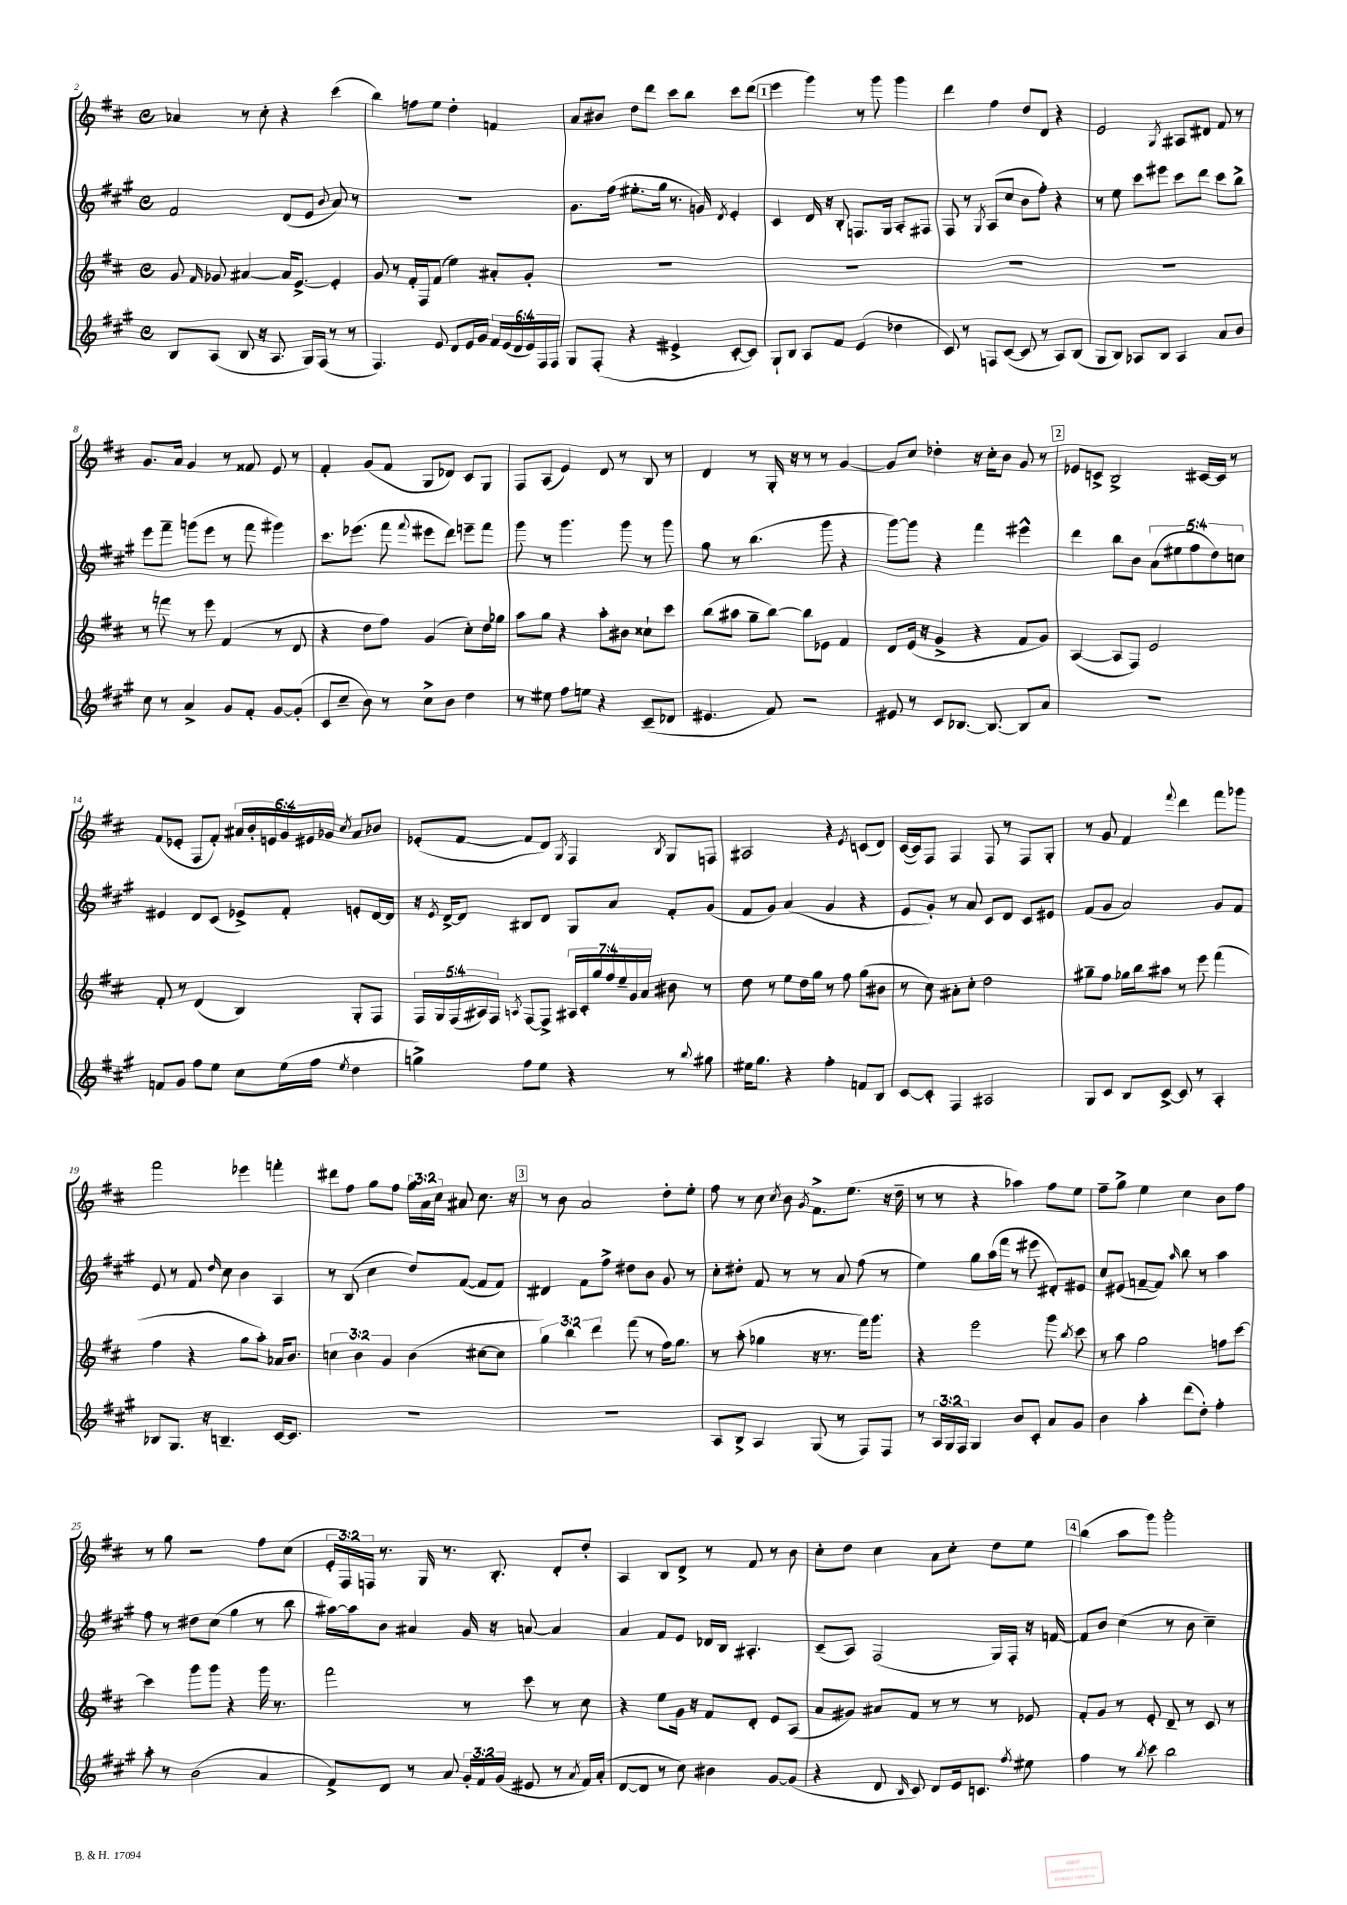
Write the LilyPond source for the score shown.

<<
\new StaffGroup <<
\new Staff = "s0" {
    \clef treble \key d \major \defaultTimeSignature \time 4/4 \override Staff.TupletNumber.text = #tuplet-number::calc-fraction-text
    \autoBeamOff aes'4 r8 cis''8-. r4 cis'''4( |
    b''4) f''8[ e''8] d''4-. f'4 |
    a'8[ bis'8] d''8[ d'''8] cis'''8[ b''8] cis'''8[ d'''8]( |
    \mark \markup { \box "1" } e'''4 g'''4) r8 g'''8 g'''4 |
    d'''4 fis''4 d''8[ d'8] r4 |
    e'2 \acciaccatura { g8 } ais8[ dis'8] fis'8 r8 |
    g'8.[ a'16] g'4 r8 fisis'8 e'8 r8 |
    fis'4-. g'8[( fis'8] g8[ des'8]) cis'8[ g8] |
    fis8[ a8]( e'4) d'8 r8 b8 r8 |
    d'4 r8 g16-. r16 r8 r8 g'4~ |
    g'8[ cis''8] des''4-. r16 cis''16[-. b'8] g'8 r8 |
    \mark \markup { \box "2" } ees'8[ c'8]-> b2-> cis'16[~ cis'16] r8 |
    fis'8[( ees'8]-. fis8[ fis'8]-.) \tuplet 6/4 { ais'16[ b'16-. e'16 g'16 eis'16 ges'16] } \acciaccatura { cis''8 } ais'8[ bes'8] |
    ees'8[-.( fis'8]~ fis'8[ d'8]) \acciaccatura { g8 } fis4 \acciaccatura { b8 } g8[ f8] |
    ais2 r4 \acciaccatura { e'8 } c'8[( d'8]) |
    cis'16[~( cis'16) fis8] fis4 fis8 r8 fis8[ g8]-. |
    r8 g'8 fis'4 \appoggiatura { fis'''8 } d'''4 fis'''8[ ges'''8] |
    fis'''2 ees'''4 f'''4-. |
    dis'''8[ fis''8] g''8[ fis''8] \tuplet 3/2 { g''16[ a'16 cis''16] } ais'8 cis''8. r16 |
    \mark \markup { \box "3" } r8 b'8 a'2 d''8[-. e''8]-. |
    fis''8 r8 cis''8 \acciaccatura { cis''8 } b'8 \acciaccatura { g'8 } fis'8.[-> e''8.]( r16 d''16-- |
    r8 r8 r4 aes''4) fis''8[ e''8] |
    fis''8[-- g''8]-> e''4 cis''4 b'8[ fis''8] |
    r8 g''8 r2 fis''8[ cis''8]( |
    \tuplet 3/2 { e'16[-. fis16) f16] } r8. g16 r8. b8.-. d'8[-. d''8]-. |
    a4 b8[ d'8]-> r8 fis'8 r8 b'8 |
    cis''8[-. d''8] cis''4 a'8[ cis''8]-. d''8[ e''8] |
    \mark \markup { \box "4" } b''4( a''8[ g'''8]) g'''2-. \bar "|." |
}
\new Staff = "s1" {
    \clef treble \key a \major \defaultTimeSignature \time 4/4 \override Staff.TupletNumber.text = #tuplet-number::calc-fraction-text
    \autoBeamOff fis'2 d'8[( e'8] \appoggiatura { b'8 } a'8) r8 |
    R1 |
    gis'8.[ fis''16]( eis''8.[-. gis''16] r8. g'16) \acciaccatura { d'8 } e'4-. |
    \mark \markup { \box "1" } cis'4 d'16 r16 b8-. f8.[ gis16] a8[-. fis8] |
    fis8 r8 \acciaccatura { gis8 } a8[( cis''8] b'8[ fis''8]-.) r4 |
    r8 e''8 cis'''8[ eis'''8] cis'''8[ d'''8] cis'''8[ b''8]-> |
    e'''8[ fis'''8]-- g'''8[( e'''8] r8 fis'''8 gis'''4) |
    cis'''8.[ ees'''8.]( fis'''8 \appoggiatura { fis'''8 } eis'''8[ d'''8]) e'''8[-- fis'''8] |
    gis'''8 r8 gis'''4. gis'''8 r8 gis'''8 |
    gis''8 r8 b''4.( gis'''8 r4 |
    gis'''8[~) gis'''8] r4 fis'''4 eis'''4-^ |
    \mark \markup { \box "2" } d'''4 b''8[ b'8] \tuplet 5/4 { a'8[( eis''8 fis''8 d''8) c''8] } |
    eis'4 d'8[ cis'8]( ees'8[->) fis'8]-. e'8[-. d'16~ d'16] |
    r16 \acciaccatura { e'8 } d'16[~-> d'8] bis8[ d'8] gis8[ a'8] fis'8[-. gis'8]( |
    fis'8[ gis'8]) a'4( gis'4 r4 |
    e'8[ gis'8]-.) r8 a'8 cis'8[ d'8] cis'8[ eis'8] |
    fis'8[( gis'8] a'2) gis'8[ fis'8] |
    e'8 r8 fis'8 \grace { d''16 } cis''8 b'4 a4 |
    r8 b8( cis''4 d''8[) fis'8]~( fis'8[ fis'8]) |
    \mark \markup { \box "3" } dis'4 fis'8[ fis''8]-> dis''8[ b'8] gis'8 r8 |
    cis''8[-. dis''8]-. fis'8 r8 r8 a'8 fis''8( r8 |
    e''4) gis''8[ a''16( fis'''16] r8 eis'''8 dis'8[-.) eis'8] |
    cis''8[ eis'8]( f'8[~-- f'8]) \grace { a''16 } b''8 r8 a''4 |
    fis''8 r8 dis''8[ cis''8]( gis''4 r8 b''8 |
    ais''16[~) ais''16 b'8] ais'4 gis'16 r16 a'8~ a'4 |
    a'4 fis'8[ e'8] des'16[ b16] ais4.-. |
    cis'8[--( a8]) fis2( gis16[) fis16]-. r16 f'16~ |
    \mark \markup { \box "4" } f'8[ b'8] cis''4( r8 b'8 cis''4--) \bar "|." |
}
\new Staff = "s2" {
    \clef treble \key d \major \defaultTimeSignature \time 4/4 \override Staff.TupletNumber.text = #tuplet-number::calc-fraction-text
    \autoBeamOff g'8 \grace { fis'16 } ges'8 ais'4~ ais'16[ e'8.]~-> e'4-. |
    g'8 r8 fis'16[-. fis16 fis'8]( e''4) ais'8[-. g'8]-. |
    R1 |
    \mark \markup { \box "1" } R1 |
    R1 |
    R1 |
    r8 f'''8 r8 e'''8 fis'4( r8 d'8 |
    r4 d''8[ fis''8]) g'4( cis''8[-.) d''16 ges''16] |
    a''8[ g''8] r4 a''8[-. bis'8] cisis''8[-! cis'''8] |
    b''8[( ais''8] g''8[-- b''8]~) b''8[ ees'8] fis'4 |
    d'8[ e'16]( r16 g'4-> r4 fis'8[ g'8]) |
    \mark \markup { \box "2" } a4~( a8[ fis8]) e'2 |
    fis'8-. r8 d'4( b4) g8[-. fis8] |
    \tuplet 5/4 { fis16[ g16 fis16( ais16) fis16] } \acciaccatura { a8 } fis8[~ fis8]-> \tuplet 7/4 { ais16[ cis'16-. g''16 fis''16 e''16-- g'16 a'16] } bis'8 r8 |
    d''8 r8 e''8[ d''16 g''16] r8 fis''8 g''8[( bis'8] |
    r8 cis''8) ais'8[-. cis''8]-. d''2 |
    gis''8[-- fis''8] ges''16[ b''16 ais''8] r8 e'''8 fis'''4( |
    fis''4 r4 g''8[ a''8]-.) aes'16[ b'8.] |
    \tuplet 3/2 { c''4 b'4 g'4 } b'4( cis''8[~ cis''8] |
    \mark \markup { \box "3" } \tuplet 3/2 { g''4) b''4 d'''4 } fis'''8( r8 fis''16[) g''8.] |
    r8 a''8-.( ges''4 r16 r8. fis'''16[) g'''8.] |
    r4 e'''2 g'''8 \acciaccatura { b''8 } cis'''8 |
    r8 a''8 g''2 f''8[ cis'''8]~ |
    cis'''4 g'''8[ g'''8] r4 g'''16 r8. |
    fis'''2 r8 cis'''8 r8 cis''8 |
    r4 e''8[ g'16] r16 fis'8[ d'8]-. e'8[ a8]( |
    a'8[ gis'8]) ais'8[ fis'8] r8 r8 r8 ees'8 |
    \mark \markup { \box "4" } fis'8[-. g'8] r8 e'8-. d'8-- r8 cis'8 r8 \bar "|." |
}
\new Staff = "s3" {
    \clef treble \key a \major \defaultTimeSignature \time 4/4 \override Staff.TupletNumber.text = #tuplet-number::calc-fraction-text
    \autoBeamOff b8[ a8]( b8 r16 a8. gis16[) fis16]( r8 r8 |
    fis4.) e'8 d'8[ e'16 gis'16] \tuplet 6/4 { fis'16[ e'16( d'16 e'16) fis16 fis16] } |
    gis8[ fis8]-.( r4 eis'4-> cis'8[~-. cis'8]) |
    \mark \markup { \box "1" } gis8[-! b8] a8[ fis'8] e'4( des''4 |
    cis'8) r8 f8[ cis'8]~( cis'8 r8 a8[) b8]( |
    gis8[ b8]) aes8[ b8] aes4 a'8[ b'8] |
    cis''8 r8 a'4-> gis'8[ fis'8]-. gis'8[~ gis'8]-.( |
    cis'8[ cis''8]-- b'8) r8 cis''8[-> b'8] d''4 |
    r8 eis''8 fis''8[ e''8] r4 cis'8[--( des'8] |
    eis'4. fis'8) r2 |
    eis'8 r8 cis'8[ bes8.]~ bes8.~ bes8[ a'8] |
    \mark \markup { \box "2" } R1 |
    f'8[ gis'8] fis''8[ e''8] cis''8[ e''16( fis''16] \acciaccatura { e''8 } d''4 |
    g''4->) fis''8[ e''8] r4 r8 \appoggiatura { b''8 } gis''8 |
    eis''16[ gis''8.] r4 fis''4-. f'8[ b8] |
    cis'8[~ cis'8]-. fis4 ais2 |
    gis8[ cis'8] b8[ cis'8]~-> cis'8 r8 a4-. |
    bes8[ gis8.] r16 b4.-- cis'16[~ cis'8.] |
    R1 |
    \mark \markup { \box "3" } R1 |
    a8[ b8]-> a4 gis8( r8 fis8[) fis8] |
    r8 \tuplet 3/2 { a16[ gis16 fis16] } gis4 b'8[ cis'8]-. a'8[ gis'8] |
    b'4 a''4-. d'''8[( d''8]-.) fis''4-. |
    a''8-. r8 b'2( a'4 |
    fis'8[->) d'8] r8 a'8 \tuplet 3/2 { gis'16[-. fis'16 gis'16]( } eis'8 r8 \acciaccatura { a'8 } fis'16[) a'16]-.( |
    d'8[~ d'8] r8 cis''8) bis'4 gis'8[~ gis'8]( |
    r4 d'8 \grace { b16 } cis'8) d'8[ e'16 c'8.] \acciaccatura { fis''8 } eis''8 |
    \mark \markup { \box "4" } fis''4 r8 \acciaccatura { b''8 } cis'''8 b''2 \bar "|." |
}
>>
>>
\layout { \context { \Score currentBarNumber = #2 } }
